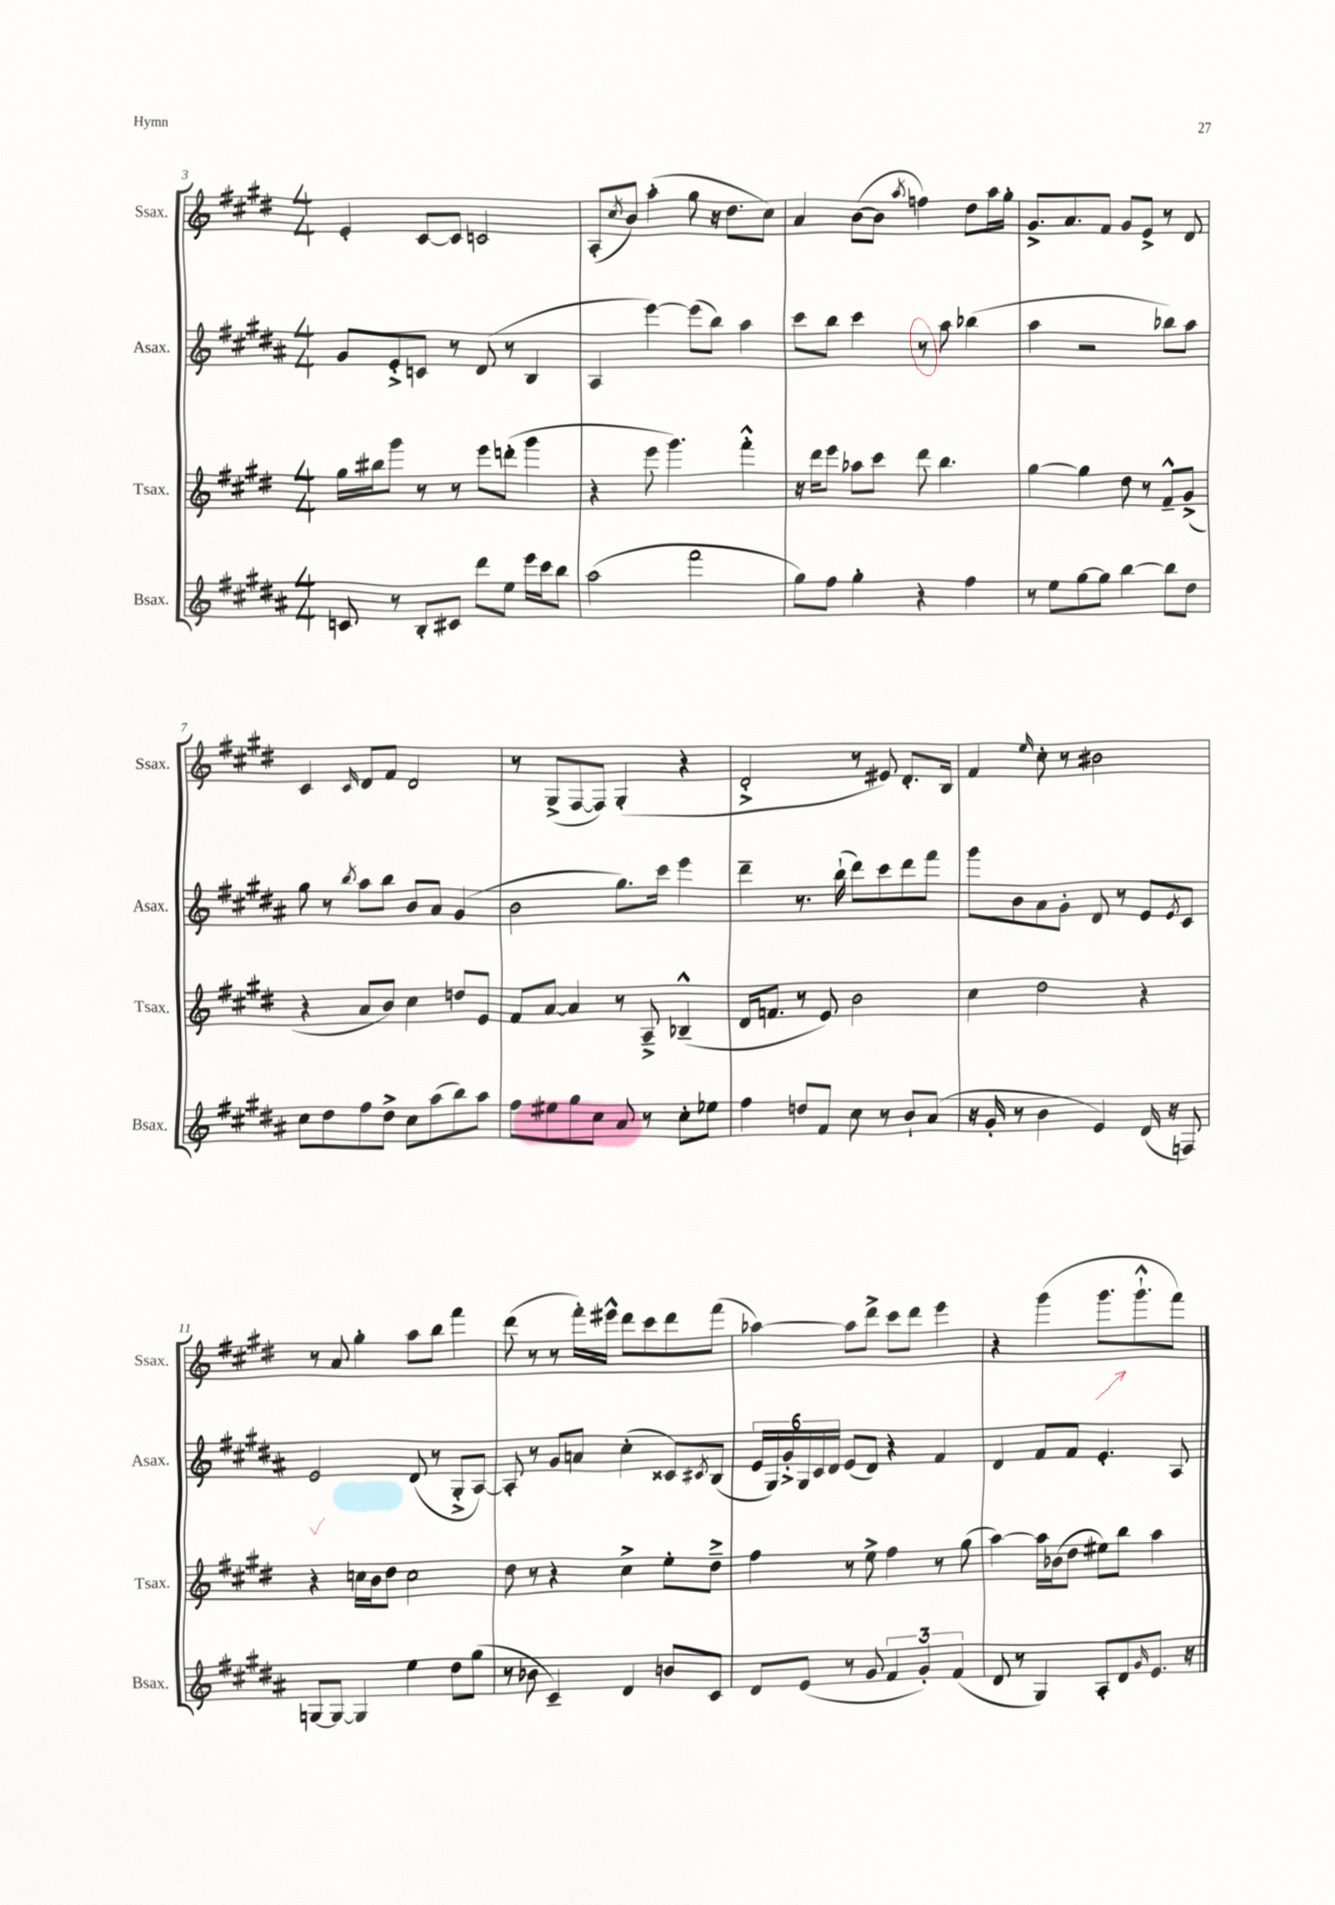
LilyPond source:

<<
\new StaffGroup <<
\new Staff = "s0" \with { instrumentName = "Ssax." shortInstrumentName = "Ssax." } {
    \clef treble \key e \major \numericTimeSignature \time 4/4
    e'4-. cis'8~ cis'8 c'2 |
    a8-.( \acciaccatura { cis''8 } b'8) a''4-.( gis''8 r16 dis''8. cis''8) |
    a'4 b'8~( b'8 \acciaccatura { a''8 } f''4) dis''8 a''16 gis''16-. |
    gis'8.-> a'8. fis'8 gis'8 e'8-> r8 dis'8 |
    cis'4 \grace { cis'16 } dis'8 fis'8 dis'2 |
    r8 gis8->( fis8~ fis8) gis4-.( r4 |
    dis'2-.-> r8 eis'8) dis'8.-. b16 |
    fis'4 \grace { e''16 } cis''8-. r8 bis'2 |
    r8 a'8 gis''4-. a''8 b''8 fis'''4 |
    dis'''8( r8 r8 fis'''16-.) eis'''16-^ dis'''8 cis'''8 dis'''8 fis'''8( |
    aes''4~) aes''8 dis'''8-> cis'''8 dis'''8 e'''4 |
    r4 gis'''4( gis'''8. gis'''8.-!-^ fis'''8) \bar "|." |
}
\new Staff = "s1" \with { instrumentName = "Asax." shortInstrumentName = "Asax." } {
    \clef treble \key b \major \numericTimeSignature \time 4/4
    gis'8 e'8-.-> c'8 r8 dis'8( r8 b4 |
    ais4 e'''4~) e'''8( b''8) ais''4 |
    cis'''8 b''8 cis'''4 r8 ais''8 bes''4( |
    ais''4 r2 bes''8) ais''8 |
    gis''8 r8 \acciaccatura { b''8 } ais''8 b''8 b'8 ais'8 gis'4( |
    b'2 gis''8.) cis'''16 e'''4 |
    dis'''4-- r8. b''16-!( dis'''8) cis'''8 dis'''8 fis'''8 |
    gis'''8 b'8 ais'8 gis'8-. dis'8 r8 e'8 \acciaccatura { e'8 } cis'8 |
    e'2 dis'8( r8 gis8-.-> ais8~) |
    ais8-. r8 gis'8 a'8 cis''4-.( cisis'8) \acciaccatura { cis'8 } b8( |
    \tuplet 6/4 { e'16 gis16) gis'16-.-> gis16 cis'16 dis'16 } e'8( dis'8) r4 fis'4 |
    dis'4 fis'8 fis'8 e'4.-. ais8 \bar "|." |
}
\new Staff = "s2" \with { instrumentName = "Tsax." shortInstrumentName = "Tsax." } {
    \clef treble \key e \major \numericTimeSignature \time 4/4
    gis''16 bis''16 gis'''8 r8 r8 e'''8 d'''8-.( gis'''4 |
    r4 e'''8 gis'''4.) fis'''4-.-^ |
    r16 dis'''16 e'''8 aes''8 cis'''8 dis'''8 b''4. |
    gis''4~ gis''4 dis''8 r8 fis'8---^ gis'8->( |
    r4 a'8 b'8) cis''4 d''8 e'8 |
    fis'8 a'8~ a'4 r8 a8---> bes4---^( |
    dis'16 f'8. r8 e'8) b'2 |
    cis''4 dis''2 r4 |
    r4 c''16 b'16 dis''8 c''2 |
    dis''8 r8 r4 cis''4-> e''8-. dis''8---> |
    fis''4 r8 e''8-> fis''4 r8 gis''8( |
    a''4~) a''16 bes'16( dis''8 eis''8) b''8 a''4 \bar "|." |
}
\new Staff = "s3" \with { instrumentName = "Bsax." shortInstrumentName = "Bsax." } {
    \clef treble \key b \major \numericTimeSignature \time 4/4
    c'8 r8 b8-. cis'8 dis'''8 e''8 e'''16 cis'''16 b''8 |
    ais''2( fis'''2 |
    gis''8) fis''8 gis''4-. r4 fis''4 |
    r8 e''8 gis''8~ gis''8 b''4~ b''8 dis''8 |
    cis''8 dis''8 fis''8 dis''8-> cis''8 ais''8( b''8) ais''8 |
    fis''8 eis''8 gis''8 cis''8 ais'8 r8 cis''8-. ees''8 |
    fis''4 d''8 fis'8 cis''8 r8 b'8-! ais'8( |
    r16 gis'16-. r8 b'4 e'4) dis'16( r16 f8) |
    g8~ g8~ g4 e''4 dis''8 gis''8( |
    r8 bes'8 cis'4--) dis'4 b'8 cis'8 |
    dis'8 e'8( r8 gis'8 \tuplet 3/2 { fis'4 gis'4-.) fis'4( } |
    dis'8 r8 gis4) ais8-. dis'8 \grace { gis'16 } e'8. r16 \bar "|." |
}
>>
>>
\layout { \context { \Score currentBarNumber = #3 } }
